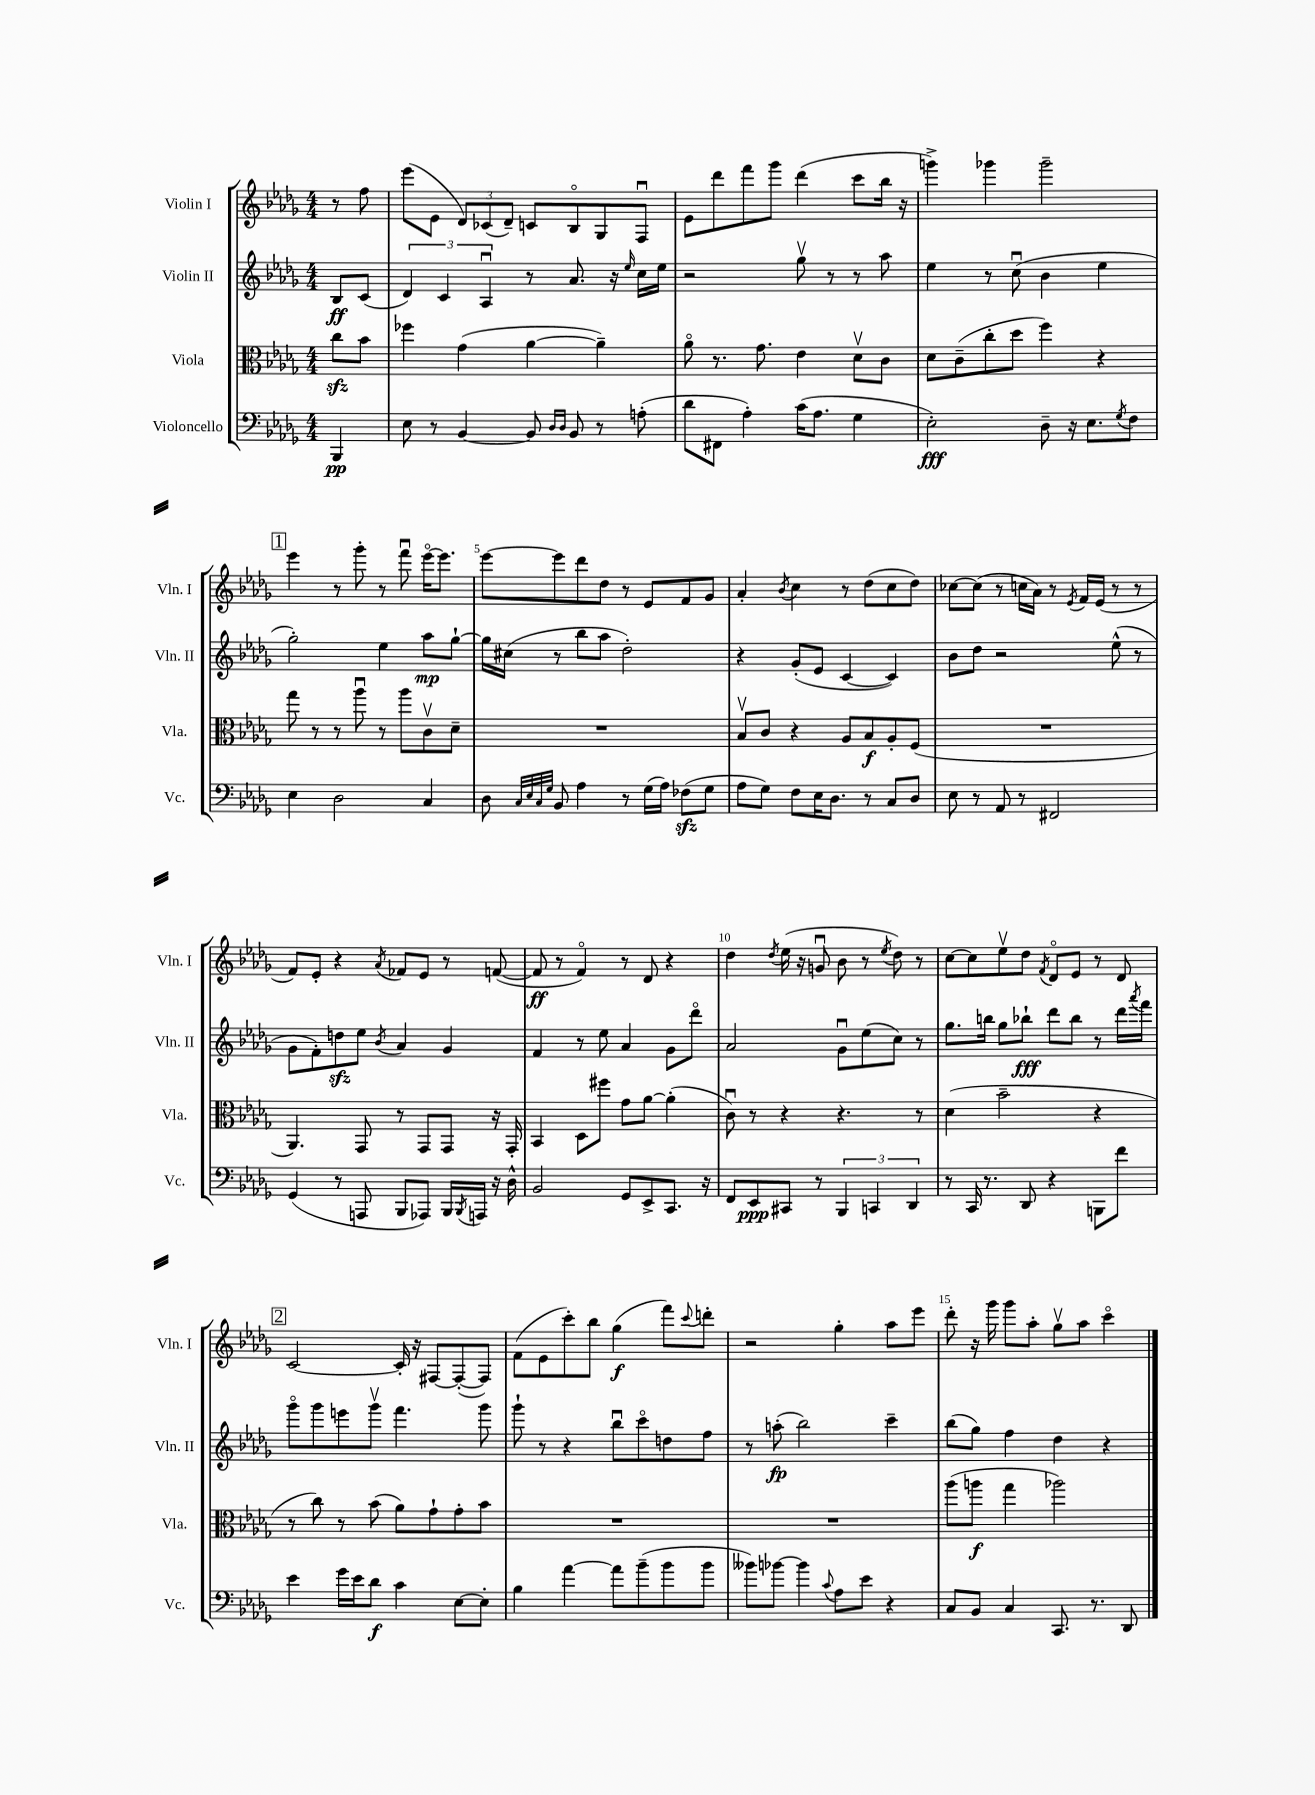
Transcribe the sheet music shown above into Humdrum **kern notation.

**kern	**kern	**kern	**kern
*staff4	*staff3	*staff2	*staff1
*clefF4	*clefC3	*clefG2	*clefG2
*k[b-e-a-d-g-]	*k[b-e-a-d-g-]	*k[b-e-a-d-g-]	*k[b-e-a-d-g-]
*M4/4	*M4/4	*M4/4	*M4/4
4BBB-	8cc	8B-	8r
.	8b-	(8c	8ff
=	=	=	=
8E-	4ff-	6d-)	(8eee-
8r	.	.	8e-
.	.	6c	.
[4BB-	(4g-	.	12d-)
.	.	6A-u	(12c-
.	.	.	12d-~)
8BB-]	[4a-	8r	8c
16qqD-	.	.	.
16qqD-	.	.	.
8BB-	.	8.a-	8B-o
8r	4a-~])	.	8G-
.	.	16r	.
.	.	16qqee-	.
(8A'	.	16cc	8Fu
.	.	16ee-	.
=	=	=	=
8d-	8a-o	2r	8e-
8FF#	8.r	.	8ddd-
4A-')	.	.	8fff
.	8.g-	.	.
.	.	.	8ggg-
(16c	4e-	8gg-v	(4ddd-
8.A-	.	.	.
.	.	8r	.
4G-	8d-v	8r	8ccc
.	8c	8aa-	16bb-
.	.	.	16r
=	=	=	=
2E-')	8d-	4ee-	4ggg^)
.	(8c~	.	.
.	8cc'	8r	4ggg-
.	8dd-	(8ccu	.
8D-~	4ff)	4b-	2ggg-~
16r	.	.	.
8.E-	.	.	.
.	4r	4ee-	.
8qG-	.	.	.
8F	.	.	.
=	=	=	=
4E-	8gg-	2gg-')	4eee-
.	8r	.	.
2D-	8r	.	8r
.	8aa-u	.	8ggg-'
.	8r	4ee-	8r
.	8aa-	.	8fffu
4C	8cv	8aa-	[16eee-o
.	.	.	8.eee-]
.	8d-~	[8gg-`	.
=	=	=	=
8D-	1r	16gg-]	[8eee-
.	.	(16cc#	.
32qqC	.	.	.
32qqE-	.	.	.
32qqC	.	.	.
32qqG-	.	.	.
8BB-	.	8r	8eee-]
4A-	.	8bb-	8ddd-
.	.	8aa-	8dd-
8r	.	2dd-')	8r
(16G-	.	.	8e-
16A-)	.	.	.
(8F-	.	.	8f
8G-	.	.	8g-
=	=	=	=
8A-	8B-v	4r	4a-'
8G-)	8c	.	.
.	.	.	8qb-
8F	4r	(8g-'	4cc
16E-	.	8e-	.
8.D-	.	.	.
.	8A-	[4c	8r
8r	8B-	.	(8dd-
8C	8A-'	4c])	8cc
8D-	(8F	.	8dd-)
=	=	=	=
8E-	1r	8b-	[8cc-
8r	.	8dd-	(8cc-]
8AA-	.	2r	8r
8r	.	.	16cc
.	.	.	16a-)
2FF#	.	.	8r
.	.	.	8qe-
.	.	.	16f
.	.	.	(16e-
.	.	(8ee-^^	8r
.	.	8r	8r
=	=	=	=
(4GG-	4.AA-)	8g-	8f)
.	.	8f')	8e-'
8r	.	8dd	4r
8AAA	8GG-	8ee-	.
.	.	8qb-	8qa-
8BBB-	8r	4a-	8f-
8AAA-)	8GG-	.	8e-
16BBB-	8GG-	4g-	8r
8qBBB-	.	.	.
16AAA	.	.	.
16r	16r	.	([8f
16D-^^	16GG-'	.	.
=	=	=	=
2BB-	4BB-	4f	8f]
.	.	.	8r
.	8D-	8r	4fo)
.	8ff#	8ee-	.
8GG-	8g-	4a-	8r
8EE-^	[8a-	.	8d-
8.CC	(4a-']	8g-	4r
.	.	8ddd-o	.
16r	.	.	.
=	=	=	=
8FF	8cu)	2a-	4dd-
8EE-	8r	.	.
.	.	.	8qdd-
8CC#	4r	.	(16ee-
.	.	.	16r
8r	.	.	8gu
6BBB-	4.r	8g-u	8b-
.	.	(8ee-	8r
6CC	.	.	.
.	.	.	8qee-
.	.	8cc)	8dd-)
6DD-	.	.	.
.	8r	8r	8r
=	=	=	=
8r	(4d-	8.gg-	[8cc
16CC	.	.	8cc]
8.r	.	16bb	.
.	2b-~	8gg-	8ee-v
8DD-	.	8bb-`	8dd-
.	.	.	8qf
4r	.	8ddd-	8d-o
.	.	8bb-	8e-
8BBB	4r	8r	8r
8f	.	16ddd-	8d-
.	.	8qaaa-	.
.	.	16fff	.
=	=	=	=
4e-	8r	8ggg-o	[2c
.	8cc)	8ggg-	.
16g-	8r	8eee	.
16e-	.	.	.
8d-	(8b-	8ggg-v	.
4c	8a-)	4.fff	16c']
.	.	.	16r
.	8g-`	.	[8F#
[8E-	8g-'	.	(8F#'_
8E-']	8b-	8ggg-	8F#])
=	=	=	=
4B-	1r	8ggg-`	(8f
.	.	8r	8e-
[4a-	.	4r	8ccc')
.	.	.	8bb-
8a-]	.	8bb-u	(4gg-
(8b-~	.	8ccco	.
8b-	.	8dd	8fff)
.	.	.	8qqccc
8b-	.	8ff	8ddd'
=	=	=	=
8b--)	1r	8r	2r
[8b-	.	(8aa'	.
4b-]	.	2bb-)	.
8qqc	.	.	.
8A-	.	.	4gg-'
8e-	.	.	.
4r	.	4ccc~	8aa-
.	.	.	8eee-
=	=	=	=
8C	(8aa-	(8bb-	8ddd-'
8BB-	8aa	8gg-)	16r
.	.	.	16ggg-
4C	4gg-	4ff	8ggg-
.	.	.	8aa-'
8.CC	2aa-)	4dd-	8gg-v
.	.	.	8aa-
8.r	.	.	.
.	.	4r	4ccco
8DD-	.	.	.
==	==	==	==
*-	*-	*-	*-
